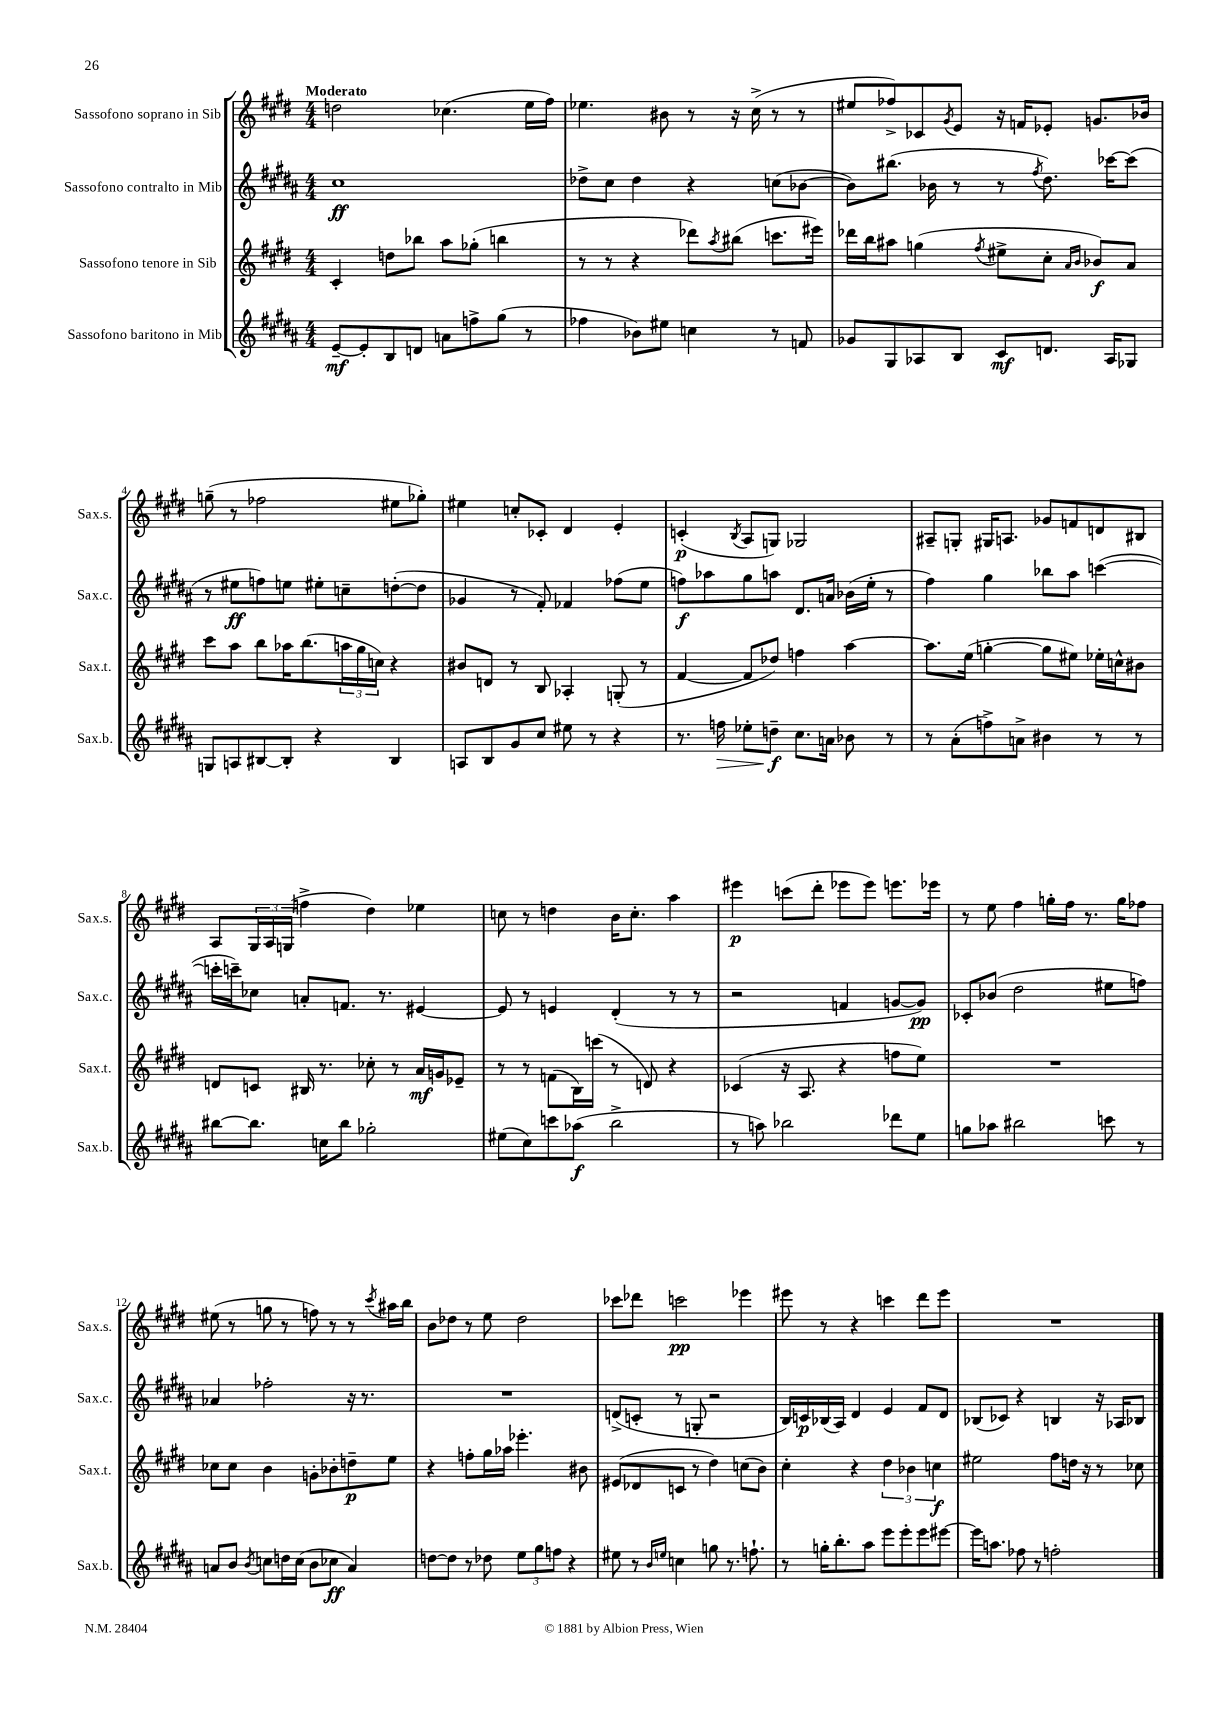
<<
\new StaffGroup <<
\new Staff = "s0" \with { instrumentName = "Sassofono soprano in Sib" shortInstrumentName = "Sax.s." } {
    \clef treble \key e \major \numericTimeSignature \time 4/4 \tempo "Moderato"
    d''2 ces''4.( e''16 fis''16) |
    ees''4. bis'8 r8 r16 cis''16->( r8 r8 |
    eis''8 fes''8->) ces'8 \acciaccatura { gis'8 } e'8 r16 f'16 ees'8-. g'8. bes'16 |
    g''8--( r8 fes''2 eis''8 ges''8-.) |
    eis''4 c''8-. ces'8-. dis'4 e'4-. |
    c'4-.\p( \acciaccatura { b8 } a8 g8) ges2 |
    ais8-- g8-. gis16 a8. ges'8 f'8 d'8 bis8 |
    a8 \tuplet 3/2 { gis16 a16 g16( } f''4-> dis''4) ees''4 |
    c''8 r8 d''4 b'16 c''8.-. a''4 |
    eis'''4\p c'''8( dis'''8-. ees'''8 ees'''8) e'''8. ees'''16 |
    r8 e''8 fis''4 g''16-. fis''16 r8. g''16 fes''8 |
    eis''8( r8 g''8 r8 f''8) r8 r8 \acciaccatura { cis'''8 } ais''16 b''16 |
    b'8 des''8 r8 e''8 des''2 |
    ces'''8 des'''8 c'''2\pp ees'''4 |
    eis'''8 r8 r4 c'''4 dis'''8 eis'''8 |
    R1 \bar "|." |
}
\new Staff = "s1" \with { instrumentName = "Sassofono contralto in Mib" shortInstrumentName = "Sax.c." } {
    \clef treble \key b \major \numericTimeSignature \time 4/4
    cis''1\ff |
    des''8-> cis''8 des''4 r4 c''8( bes'8~ |
    bes'8) bis''8.( bes'16 r8 r8 \acciaccatura { fis''8 } dis''8.) ces'''16~ ces'''8( |
    r8 eis''8\ff f''8) e''8 eis''8-. c''8-- d''8~-.( d''8 |
    ges'4 r8 fis'8-.) fes'4 fes''8( e''8 |
    f''8\f) aes''8 gis''8 a''8 dis'8. a'16 bes'16( e''16-. r8 |
    fis''4) gis''4 bes''8 ais''8 c'''4~( |
    c'''16-. c'''16--) ces''8 a'8-. f'8. r8. eis'4~ |
    eis'8 r8 e'4 dis'4-.( r8 r8 |
    r2 f'4 g'8~ g'8\pp) |
    ces'8-. bes'8( dis''2 eis''8 f''8) |
    aes'4 fes''2-. r16 r8. |
    R1 |
    d'8->( c'8-. r8 g8-. r2 |
    b16) c'16\p bes16( ais16) dis'4 e'4 fis'8 dis'8 |
    bes8( ces'8) r4 b4 r16 aes16 bes8 \bar "|." |
}
\new Staff = "s2" \with { instrumentName = "Sassofono tenore in Sib" shortInstrumentName = "Sax.t." } {
    \clef treble \key e \major \numericTimeSignature \time 4/4
    cis'4-. d''8 bes''8 a''8 ges''8-.( b''4 |
    r8 r8 r4 des'''8) \acciaccatura { a''8 } bis''8( c'''8. eis'''16) |
    des'''16 b''16 ais''8 g''4( \acciaccatura { fis''8 } eis''8-> cis''8-. \grace { a'16 b'16 } bes'8\f) a'8 |
    cis'''8 a''8 b''8 aes''16 b''8.( \tuplet 3/2 { a''16 gis''16 c''16) } r4 |
    bis'8 d'8 r8 b8 aes4-. g8-.( r8 |
    fis'4~ fis'8 des''8) f''4 a''4~ |
    a''8. e''16( g''4~-. g''8 eis''8) ees''16-. c''16-^ bis'8 |
    d'8 c'8 bis16 r8. ces''8-. r8 a'16\mf g'16 ees'8-- |
    r8 r8 f'8( b16) c'''16( r8 d'8) r4 |
    ces'4( r16 a8. r4 f''8 e''8) |
    R1 |
    ces''8 ces''8 b'4 g'8-. bes'8-. d''8--\p e''8 |
    r4 f''8-. gis''16 aes''16 ees'''4.-. bis'8 |
    eis'8( des'8 c'8 r8 dis''4) c''8( b'8) |
    cis''4-. r4 \tuplet 3/2 { dis''4 bes'4 c''4\f } |
    eis''2 fis''8 d''16 r16 r8 ces''8 \bar "|." |
}
\new Staff = "s3" \with { instrumentName = "Sassofono baritono in Mib" shortInstrumentName = "Sax.b." } {
    \clef treble \key b \major \numericTimeSignature \time 4/4
    e'8~--\mf e'8-. b8 d'8 a'8 f''8-> gis''8( r8 |
    fes''4 bes'8) eis''8 c''4 r8 f'8 |
    ges'8 gis8 aes8 b8 cis'8\mf d'8. aes16 ges8 |
    g8 a8 bis8~ bis8-. r4 bis4 |
    a8 b8 gis'8 cis''8 eis''8 r8 r4 |
    r8. f''16\> ees''8-. d''8--\f\! cis''8. a'16 bes'8 r8 |
    r8 ais'8-.( f''8->) a'8-> bis'4 r8 r8 |
    bis''8~ bis''8. c''16 bis''8 ges''2-. |
    eis''8( cis''8) c'''8 aes''8\f( b''2-> |
    r8 a''8) bes''2 des'''8 e''8 |
    g''8 aes''8 bis''2 c'''8 r8 |
    a'8 b'8 \acciaccatura { b'8 } c''8 d''16 c''16( b'8 ces''8\ff a'4) |
    d''8~ d''8 r8 des''8 \tuplet 3/2 { e''8 gis''8 f''8 } r4 |
    eis''8 r8 \grace { b'16 e''16 } c''4 g''8 r8. f''8.-! |
    r8 g''16-. b''8.-. ais''8 e'''8 e'''8-. e'''8 eis'''8~ |
    eis'''16 a''8. fes''8 r8 f''2-. \bar "|." |
}
>>
>>
